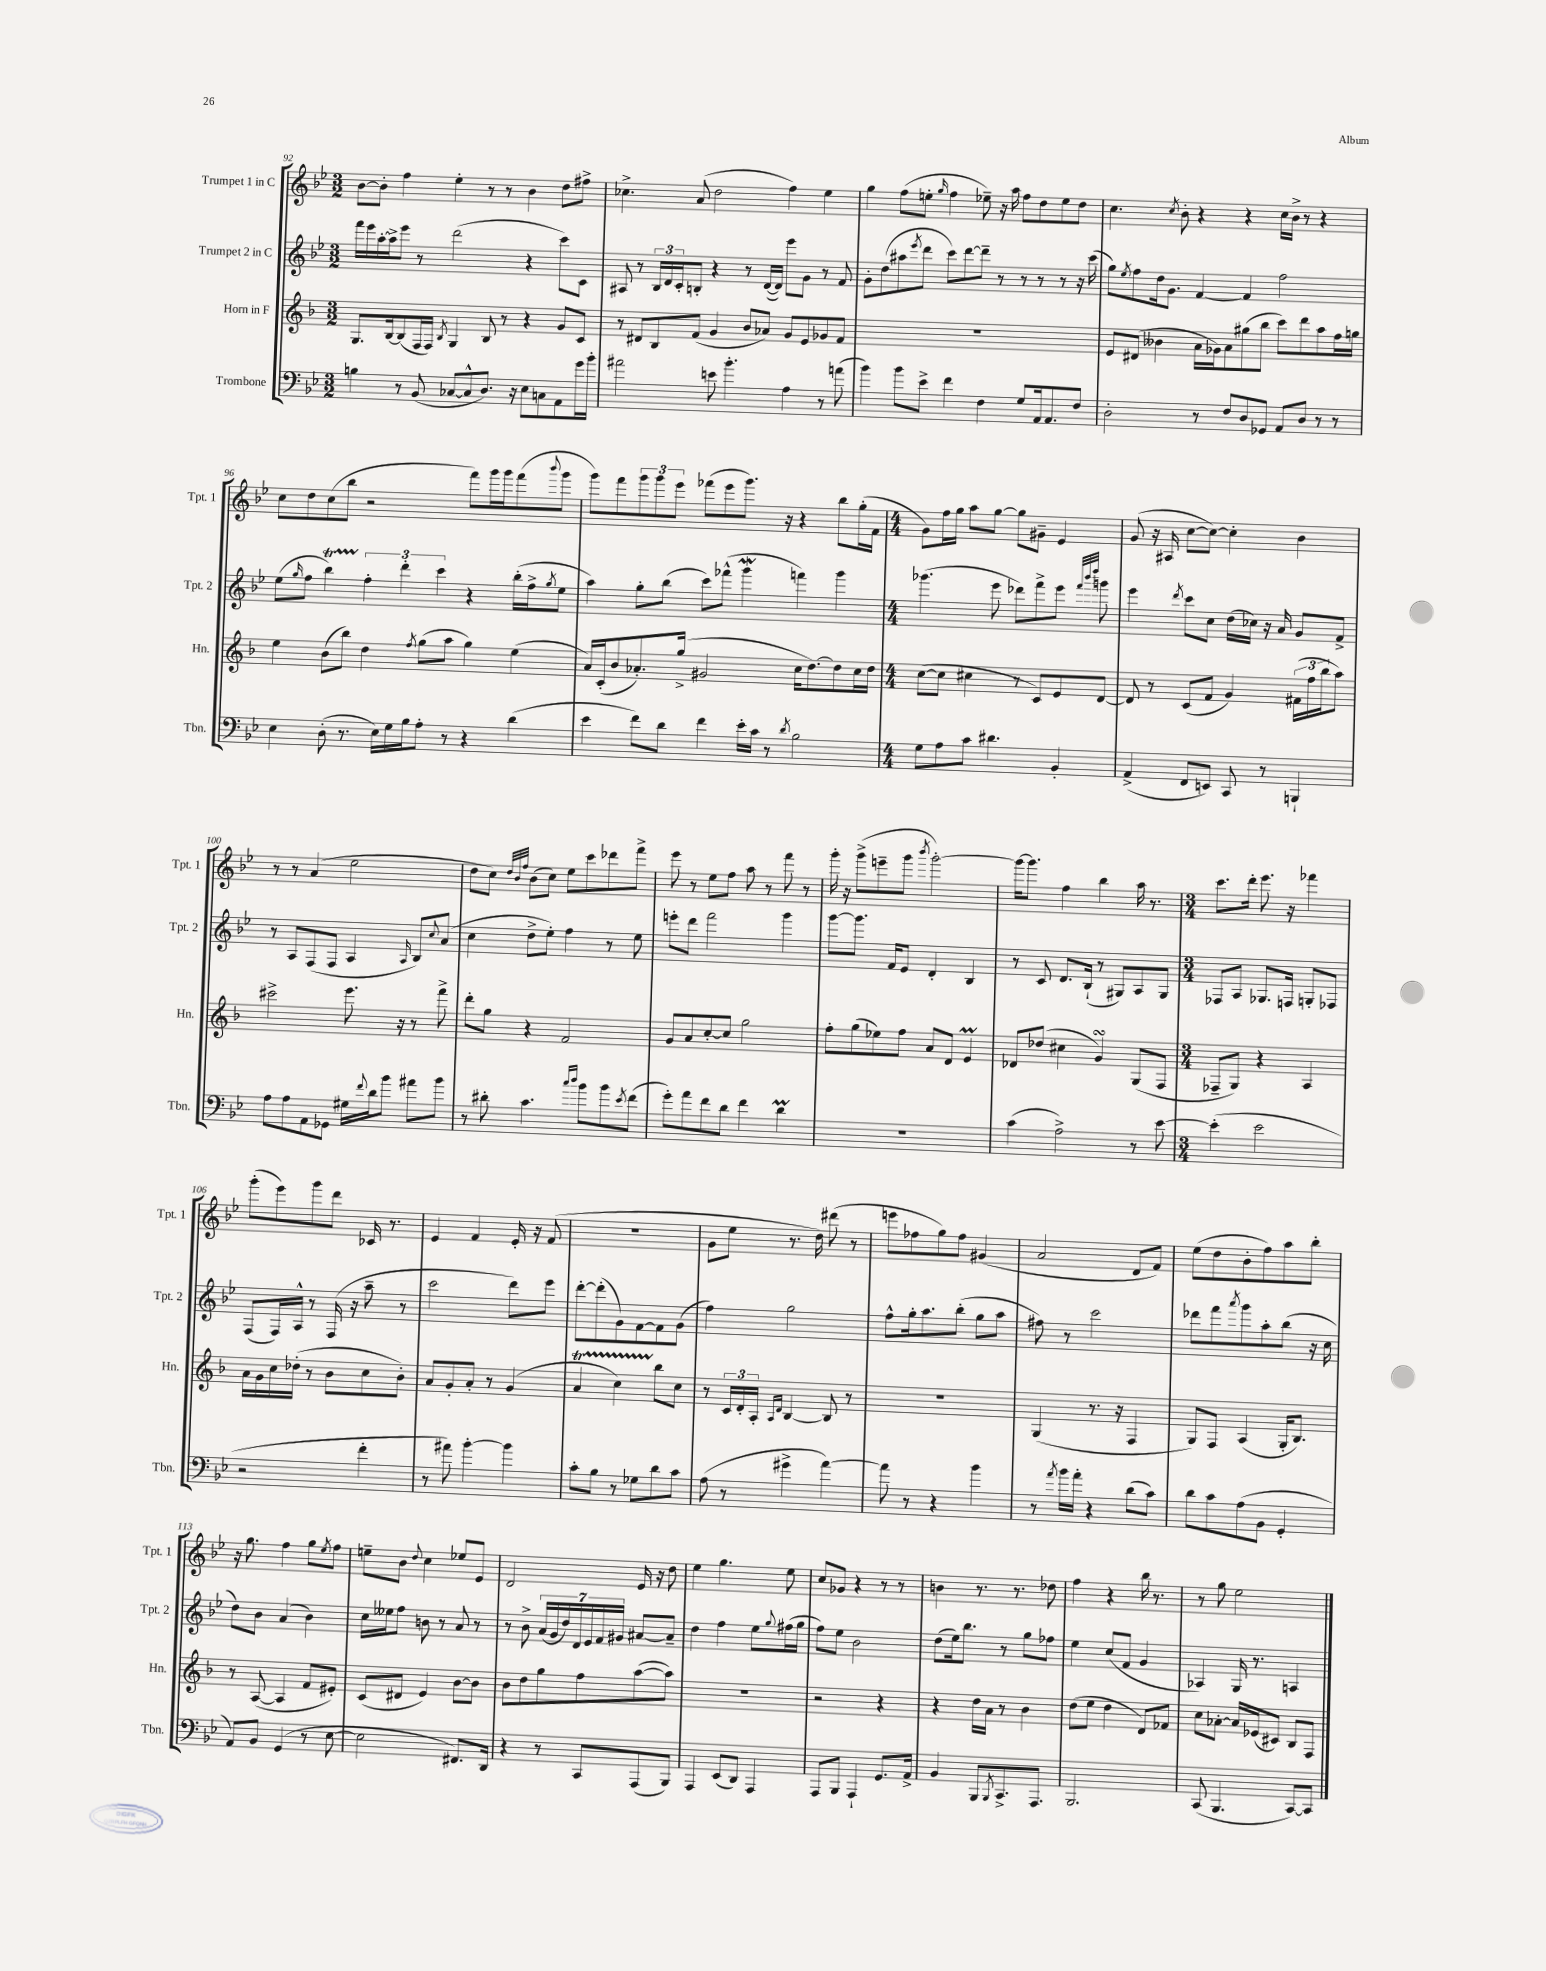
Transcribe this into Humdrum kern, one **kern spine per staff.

**kern	**kern	**kern	**kern
*part4	*part3	*part2	*part1
*staff4	*staff3	*staff2	*staff1
*I"Trombone	*I"Horn in F	*I"Trumpet 2 in C	*I"Trumpet 1 in C
*I'Tbn.	*I'Hn.	*I'Tpt. 2	*I'Tpt. 1
*clefF4	*clefG2	*clefG2	*clefG2
*k[b-e-]	*k[b-]	*k[b-e-]	*k[b-e-]
*M3/2	*M3/2	*M3/2	*M3/2
=92	=92	=92	=92
4Bn\	8.G/L	16fff\LL	[8b-\L
.	.	16eee-\	.
.	.	[16aa'\	8b-'\J]
.	[16B-/k	16aa^\J]	.
8r	(8B-/]	8eee-\J	4ff\
(8BB-/	16F/L	8r	.
.	16F/JJ)	.	.
.	8qB-/	.	.
[8C-X/L	4G/	(2ddd\	4ee-'\
8C-^^/]	.	.	.
8.D/J)	8B-/	.	8r
.	8r	.	8r
16r	.	.	.
8E-\L	4r	4r	4b-\
8Cn\	.	.	.
8AA\	8g/L	8ccc\L)	8dd\L
16g\L	8c/J	8c\J	8ff#X^\J
16b-'\JJ	.	.	.
=93	=93	=93	=93
2a#X\	8r	8A#X/	4.cc-X^\
.	8d#X/L	8r	.
.	8B-/	24B-/LL	.
.	.	24d/	.
.	.	24c'/J	.
.	(8f/J	8Bn'/J	(8a/
8en\	4g/	4r	2dd\
4.b-'\	.	.	.
.	8b-/L	8r	.
.	8a-X/J)	([16d/LL	.
.	.	16d/JJ])	.
4A\	8g/L	8eee-\L	4ff\)
.	8e/	8g\J	.
8r	8g-X/	8r	4ee-\
(8an\	8f/J	8f/	.
=94	=94	=94	=94
4b-\)	1.r	8g'\L	4gg\
.	.	(8dd\	.
8b-\L	.	8aa#X\	(8ff\L
.	.	8qeee-/	.
8e-^\J	.	8ddd\J	8een'\J
.	.	.	16qqgg/
4f\	.	8ccc\L)	4ff\
.	.	[8ddd\	.
4F\	.	8ddd~\J]	8ee-X~\)
.	.	8r	16r
.	.	.	16aa\
8G/L	.	8r	8ff\L
16AA/k	.	8r	8dd\
8.AA/	.	.	.
.	.	8r	8ee-\
8F/J	.	16r	8dd\J
.	.	(16ccc\	.
=95	=95	=95	=95
2D'\	8e/L	8gg\L)	4.cc\
.	.	8qee-/	.
.	(8d#X/J	8ff\	.
.	4b--X\	16dd\k	.
.	.	8.g\J	.
.	.	.	8qcc/
.	.	.	8b-'\
8r	16a\LL	[4f/	4r
.	16g-X\J)	.	.
8F/L	8a\	.	.
8D/	(8gg#X\	4f/]	4r
8GG-X/J	8bb-\J	.	.
8AA/L	8ccc\L)	2ff\	16cc\LL
.	.	.	16b-^\JJ
8D/J	8ddd\	.	8r
8r	8aa\	.	4r
8r	16ff\L	.	.
.	16ggn\JJ	.	.
!!LO:LB:g=z
=96	=96	=96	=96
4E-\	4ee\	(8ee-\L	8cc\L
.	.	16qqgg/	.
.	.	8ff\J	8dd\
(8D'\	(8b-\L	4bb-T\)	(8cc\
8.r	8bb-\J)	.	8bb-\J
.	4dd\	6ff'\	2r
16E-\LL)	.	.	.
16G\	.	.	.
.	.	6ddd'\	.
16B-\J	.	.	.
.	8qff/	.	.
8A'\J	(8gg\L	.	.
.	.	6ccc\	.
8r	8aa\J	.	.
4r	4gg\)	4r	8fff\L)
.	.	.	16ggg\L
.	.	.	16ggg\J
(4d\	(4ee\	(16bb-'\LL	(8fff\
.	.	16ff^\J	.
.	.	8qgg/	8qqbbb-/
.	.	8ee-\J	8ggg\J
=97	=97	=97	=97
4e-\	16a/LL)	4aa\)	8ggg\L)
.	(16c'/J	.	.
.	8b-/	.	8fff\
8f\L)	8.a-X'/)	8gg'\L	12ggg\
.	.	.	12ggg\
8d\J	.	(8bb-\J	.
.	.	.	12eee-\J
.	(16gg^/Jk	.	.
4f\	2g#X/	8ccc\L)	(8fff-X\L
.	.	(8fff-X^^\J	8eee-\
16e-'\LL	.	4gggW\	8.ggg\J)
16c\JJ	.	.	.
8r	.	.	.
.	.	.	16r
8qd/	.	.	.
2B-\	16cc\KL	4fffn\)	4r
.	[8.dd\)	.	.
.	8dd\]	4ggg\	8bb-\L
.	16cc\L	.	(16gg'\L
.	16dd\JJ	.	16f\JJ
=98	=98	=98	=98
*M4/4	*M4/4	*M4/4	*M4/4
8G\L	([8cc\L	(4.ggg-X\	8g\L)
8A\	8cc\J]	.	16ff\L
.	.	.	16gg\JJ
8c\J	4cc#X\	.	8aa\L
4.d#X\	.	8eee-\	[8gg\J
.	8r	8ddd-X\L)	8gg\L]
.	8c/L)	8fff^\	8g#X~\J
4BB-'/	8e/	8eee-\J	4e-/
.	.	32qqfff/LLL	.
.	.	32qqbbb-/	.
.	.	32qqdddd/JJJ	.
.	[8d/J	8gggn\	.
=99	=99	=99	=99
(4AA^/	8d/]	4eee-\	(8g/
.	8r	.	16r
.	.	.	16A#X/
.	.	8qddd/	.
8FF/L	(8c/L	8ccc\L	[8cc\L
8EEn/J)	8f/J	8cc\J	8cc\J_)
8CC/	4g/)	(16dd\LL	4cc'\]
.	.	16cc-X\JJ)	.
8r	.	16r	.
.	.	16a/	.
4BBBn`/	(24f#X\LL	8g/L	4b-\
.	24ff\	.	.
.	24bb-\J	.	.
.	8aa\J)	8f^/J	.
!!LO:LB:g=z
=100	=100	=100	=100
8A\L	2ccc#X^\	8r	8r
8A\	.	8A/L	8r
8AA\	.	(8F/	(4a/
8GG-X\J	.	8F/J	.
16G#X\LL	8.eee\	4A/	2ee-\
8qqf/	.	.	.
16d\J	.	.	.
8b-\J	.	.	.
.	16r	.	.
.	.	16qqA/	.
8a#X\L	8r	8B-/L)	.
.	.	8qqcc/	.
8b-\J	8fff^\	(8a/J	.
=101	=101	=101	=101
8r	8ddd'\L	4cc\	8dd\L
8d#X'\	8gg\J	.	8cc\J)
.	.	.	32qqdd/LLL
.	.	.	32qqb-/
.	.	.	32qqff/JJJ
4.c\	4r	8dd^\L	(8b-\L
.	.	8ee-'\J)	8cc\J)
.	2f/	4ff\	8ee-\L
16qqcc/LL	.	.	.
16qqdd/JJ	.	.	.
8b-\L	.	.	8ccc\
8b-\	.	8r	8ddd-X\
8qe-/	.	.	.
(8f\J	.	8ee-\	8fff^\J
=102	=102	=102	=102
8g'\L)	8g/L	8eeen'\L	8eee-\
8a\	8a/	8ddd\J	8r
8f\	[8cc'/	2fff\	8ee-\L
8d\J	8cc/J]	.	8ff\J
4f\	2gg\	.	8aa\
.	.	.	8r
4dm\	.	4ggg\	8fff\
.	.	.	8r
=103	=103	=103	=103
1r	8ff'\L	[8ggg\L	16ggg'\
.	.	.	16r
.	(8gg\	8.ggg\J]	(8ggg^\L
.	8ee-X\)	.	8eeen~\
.	.	16f/KL	.
.	8ff\J	8e-/J	8ggg\J
.	.	.	8qbbb-/
.	8a/L	4d'/	[2ggg'\)
.	8d/J	.	.
.	4em/	4B-/	.
=104	=104	=104	=104
(4c\	8d-X/L	8r	16ggg\KL_
.	.	.	8.ggg\J]
.	(8dd-X/J	8c/	.
2A^\)	4cc#X\	8.d/L	4ff\
.	.	(16B-`/Jk	.
.	4gsSSS/)	8r	4bb-\
.	.	8G#X/L)	.
8r	(8G/L	8A/	16aa\
.	.	.	8.r
[8e-\	8F/J	8G#/J	.
=105	=105	=105	=105
*M3/4	*M3/4	*M3/4	*M3/4
(4e-'\]	8F-X~/L	8F-X/L	8.ccc\L
.	8G/J)	8A/J	.
.	.	.	16ddd'\Jk
2e-\	4r	8.G-X/L	8.eee-\
.	.	16Fn/Jk	16r
.	4A/	8Gn'/L	4fff-X\
.	.	8F-X/J	.
!!LO:LB:g=z
=106	=106	=106	=106
2r	16a\LL	(8F/L	(8ggg'\L
.	16g\	.	.
.	16cc\	16F/L)	8eee-\)
.	(16dd-X'\JJ	16A^^/JJ	.
.	8r	8r	8ggg\
.	8b-\L	(16F/	8ddd\J
.	.	16r	.
4f'\	8cc\	8aa~\	16c-X/
.	.	.	8.r
.	8b-'\J)	8r	.
=107	=107	=107	=107
8r	8a/L	2ccc\	4e-/
8a#X\)	8g'/	.	.
[4b-'\	8a'/J	.	4f/
.	8r	.	.
4b-\]	(4g/	8ddd\L)	16e-'/
.	.	.	16r
.	.	8eee-\J	(8f/
=108	=108	=108	=108
8c'\L	4at/	[8ddd'\L	2.r
8B-\J	.	(8ddd'\]	.
8r	4ccTTT\)	8g\)	.
8G-X\L	.	[8f\	.
8d\	8bb-\L	8f\]	.
8c\J	8cc\J	(8g\J	.
=109	=109	=109	=109
(8A\	8r	4ff\)	8g\L
8r	24c/LL	.	8ee-\J
.	24d'/	.	.
.	24A'/JJ	.	.
.	16qqA/LL	.	.
.	16qqd/JJ	.	.
4g#X^\	[4B-/	2gg\	8.r
.	.	.	16dd\)
[4a\)	8B-/]	.	(8ddd#X\
.	8r	.	8r
=110	=110	=110	=110
8a\]	2.r	8ff^^\L	8eeen\L
8r	.	16gg'\k	8ff-X\
.	.	8.aa\	.
4r	.	.	8gg\)
.	.	(8bb-'\J	8ff-\J
4b-\	.	8gg\L	(4g#X/
.	.	8aa\J	.
=111	=111	=111	=111
8r	(4G/	8ff#X\)	2a/
8qa/	.	.	.
16b-\LL	.	8r	.
16a'\JJ	.	.	.
4r	8.r	2ccc\	.
.	16r	.	.
(8d\L	4F/	.	8d/L
8c\J)	.	.	8f/J)
=112	=112	=112	=112
8d\L	8G/L)	8ddd-X\L	(8ee-\L
8c\	8F/J	8fff\	8dd\
.	.	8qaaa/	.
(8A\	(4A/	8ggg\	8b-'\
8BB-\J	.	8aa'\	8ff\)
4GG'/	16G'/KL	(8bb-\J	8aa\
.	8.B-/J)	.	.
.	.	16r	8bb-'\J
.	.	16cc\	.
!!LO:LB:g=z
=113	=113	=113	=113
8AA/L)	8r	8dd\L)	16r
.	.	.	8.gg\
8BB-/J	([8A/	8b-\J	.
(4GG/	4A/]	(4a/	4ff\
8r	8f/L	4b-\)	8gg\L
.	.	.	8qee-/
[8E-\	8e#X'/J)	.	8ff\J
=114	=114	=114	=114
2E-\]	(8c/L	16cc\LL	8een~\L
.	.	16ee--X\J	.
.	8d#X/J	8ff\J	8b-\J
.	.	.	8qqdd/
.	4e/)	8bn\	4cc\
.	.	8r	.
8.FF#X/L)	[8b-\L	8a/	8ee-X/L
.	8b-\J]	8r	8e-/J
16DD/Jk	.	.	.
=115	=115	=115	=115
4r	8b-\L	8r	2d/
.	8dd\	8b-^\	.
8r	8gg\	(28a/LL	.
.	.	28g/	.
.	.	28dd/)	.
.	.	28d/	.
8CC/L	8ff\	.	.
.	.	28e-/	.
.	.	28f/	.
.	.	28g#X/JJ	.
(8AAA/	([8aa\	[8a#X/L	16e-/
.	.	.	16r
8BBB-/J)	8aa\J])	8a#~/J]	8dd\
=116	=116	=116	=116
4AAA/	2.r	4dd\	4ee-\
(8EE-/L	.	4ff\	4.gg\
8DD/J)	.	.	.
4AAA/	.	8ee-\L	.
.	.	8qqgg/	.
.	.	(16ff#X\L	8ee-\
.	.	16gg\JJ	.
=117	=117	=117	=117
8AAA/L	2r	8ff\L)	8cc/L
8BBB-/J	.	8ee-\J	8g-X/J
4AAA`/	.	2b-\	4r
8.GG/L	4r	.	8r
.	.	.	8r
16AA^/Jk	.	.	.
=118	=118	=118	=118
4BB-/	4r	(8dd\L	4bn\
.	.	16ee-\k)	.
.	.	8.bb-\J	.
8BBB-/L	16dd\LL	.	8.r
.	16a\JJ	.	.
8qBBB-/	.	.	.
8.CC^/	8r	8r	.
.	.	.	8.r
.	4b-\	8gg\L	.
8.AAA/J	.	.	.
.	.	8ff-X\J	8dd-X\
=119	=119	=119	=119
2.BBB-/	(8dd\L	4ee-\	4ff\
.	8ee\J	.	.
.	4dd\	(8cc/L	4r
.	.	8f/J	.
.	8d/L)	4g/	16bb-\
.	.	.	8.r
.	8f-X/J	.	.
=120	=120	=120	=120
(8CC/	8cc\L	4A-X/)	8r
4.BBB-/	[8a-X'\J	.	8gg\
.	16a-/LL]	16G/	2ee-\
.	(16e-X/J	8.r	.
.	8c#X/J)	.	.
[8CC/L)	8B-/L	4An/	.
8CC/J]	8F/J	.	.
==	==	==	==
*-	*-	*-	*-
